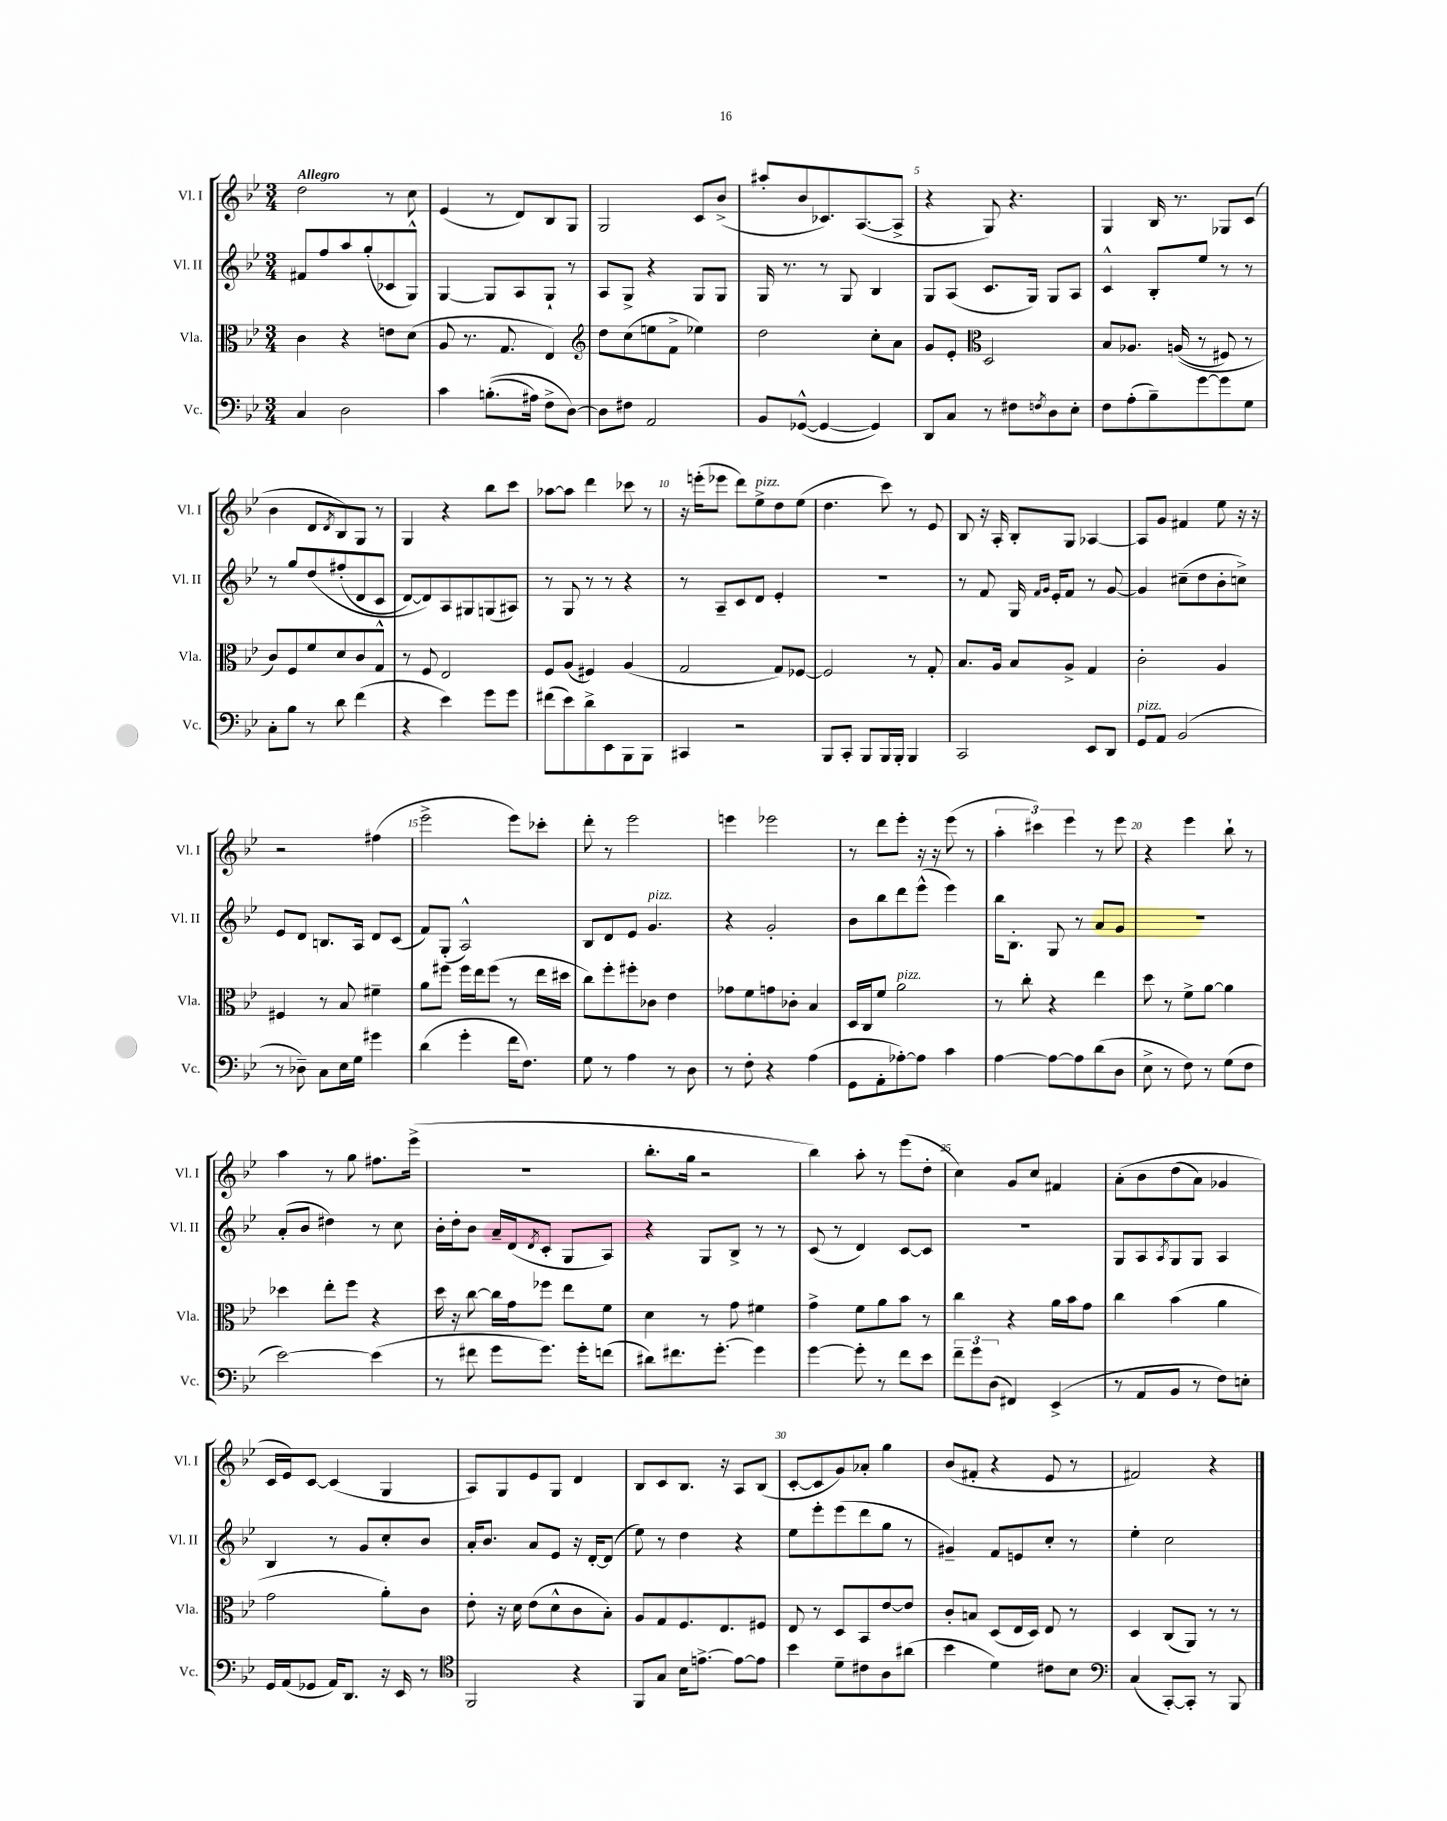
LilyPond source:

<<
\new StaffGroup <<
\new Staff = "s0" \with { instrumentName = "Vl. I" shortInstrumentName = "Vl. I" } {
    \clef treble \key bes \major \numericTimeSignature \time 3/4 \tempo "Allegro"
    d''2 r8 c''8 |
    ees'4( r8 d'8) bes8 g8 |
    g2 c'8 bes'8->( |
    ais''8-. bes'8 ces'8.) a8.~( a8-> |
    r4 g8) r4. |
    g4 bes16 r8. ges8 c'8( |
    bes'4 d'8 \acciaccatura { d'8 } bes8) g8 r8 |
    g4 r4 bes''8 c'''8 |
    aes''8~ aes''8 d'''4 ces'''8 r8 |
    r16 e'''16-.( ees'''8 d'''8) ees''8->^\markup { \italic "pizz." } d''8 ees''8( |
    d''4. c'''8) r8 ees'8 |
    bes8 r16 a16-. bes8-. g8 aes4~ |
    aes8 g'8 fis'4 ees''8 r16 r16 |
    r2 fis''4( |
    ees'''2-> ees'''8) ces'''8-. |
    d'''8-. r8 ees'''2 |
    e'''4 ees'''2 |
    r8 d'''8 ees'''8-. r16 r16 ees'''8( r8 |
    \tuplet 3/2 { a''4-. cis'''4) ees'''4 } r8 ees'''8 |
    r4 ees'''4 bes''8-! r8 |
    a''4 r8 g''8 fis''8. ees'''16->( |
    R2. |
    bes''8.-. g''16 r2 |
    bes''4) a''8-. r8 ees'''8( d''8-. |
    c''4) g'8 c''8 fis'4 |
    a'8-.\( bes'8 d''8( a'8) ges'4 |
    c'16 ees'16\) c'8~ c'4( g4 |
    a8) g8 ees'8 g8 d'4 |
    bes8 c'8 bes8. r16 a8 bes8( |
    c'8~-. c'8 g'8) aes'8-. g''4 |
    bes'8( fis'8-. r4 ees'8 r8 |
    fis'2) r4 \bar "|." |
}
\new Staff = "s1" \with { instrumentName = "Vl. II" shortInstrumentName = "Vl. II" } {
    \clef treble \key bes \major \numericTimeSignature \time 3/4
    fis'8 f''8 a''8 g''8-.( ces'8 g8-^) |
    g4~ g8 a8 g8-! r8 |
    a8 g8-> r4 g8 g8 |
    g16 r8. r8 g8 bes4 |
    g8 a8( c'8. g16) g8 a8 |
    c'4-^ bes8-. ees''8 r8 r8 |
    r8 g''8 d''8\( fis''8-.( d'8 c'8 |
    d'8~) d'8\) a8 gis8 g8( ais8) |
    r8 g8 r8 r8 r4 |
    r8 a8-- c'8 d'8 ees'4-. |
    R2. |
    r8 f'8 g16 \grace { f'16 g'16 } ees'16-. f'8 r8 g'8~ |
    g'4 cis''8--( d''8 bes'8-. c''8->) |
    ees'8 d'8 b8. a16 d'8 c'8( |
    f'8) g8-.( a2-^) |
    bes8 d'8 ees'8 g'4.^\markup { \italic "pizz." } |
    r4 g'2-. |
    bes'8 bes''8 d'''8 ees'''8-^( ees'''4) |
    bes''16 bes8.-. g8 r8 a'8 g'8 |
    R2. |
    a'8-.( bes'8 dis''4) r8 c''8 |
    bes'16-. d''16-. bes'8 a'16-- d'16( \acciaccatura { d'8 } c'8-. g8 a8) |
    r4 g8 bes8-> r8 r8 |
    c'8( r8 d'4) c'8~ c'8 |
    R2. |
    g8 a8 \acciaccatura { a8 } g8 g8 a4 |
    bes4 r8 g'8 c''8-. bes'8 |
    a'16-. bes'8. a'8 ees'8 r16 d'16~-. d'8( |
    ees''8) r8 d''4 r4 |
    ees''8 ees'''8-. ees'''8( d'''8 g''8 r8 |
    gis'4--) f'8 e'8 c''8-. r8 |
    ees''4-. c''2 \bar "|." |
}
\new Staff = "s2" \with { instrumentName = "Vla." shortInstrumentName = "Vla." } {
    \clef alto \key bes \major \numericTimeSignature \time 3/4
    c'4 r4 e'8 d'8( |
    a8 r8. g8. ees4) |
    \clef treble d''8 c''8( e''8 f'8-> ees''4) |
    d''2 c''8-. a'8 |
    g'8 ees'8-. \clef alto d2 |
    bes8 aes8. a16(\( r8 fis8) r8 |
    c'8\) f8 f'8 d'8 c'8 g8-^ |
    r8 f8 ees2 |
    f8 a8( fis4) a4( |
    g2 g8) fes8~ |
    fes2 r8 g8-. |
    bes8. a16 bes8 a8-> g4 |
    c'2-. a4 |
    fis4 r8 bes8 fis'4-- |
    a'8 fis''8 fis''16 ees''16 fis''8( r8 ees''16 dis''16 |
    c''8) f''8-. fis''8-. ces'8 ees'4 |
    ges'8 f'8 g'8 ces'8-. bes4 |
    d16 c16 f'8 a'2^\markup { \italic "pizz." } |
    r8 c''8-. r4 ees''4 |
    d''8 r8 f'8-> a'8~ a'4 |
    des''4 ees''8-. f''8 r4 |
    d''16 r16 c''8~ c''16 g'16 fes''8 ees''8 f'8 |
    d'4 r8 g'8 fis'4 |
    g'4-> f'8 a'8 bes'8 r8 |
    c''4 r4 a'16 bes'16 g'8 |
    c''4 bes'4( a'4 |
    g'2 a'8-.) c'8 |
    ees'8-. r16 d'16 ees'8( d'8-^ c'8 bes8-.) |
    a8 g8 f8. ees8. fis8 |
    ees8 r8 d8 bes,8 ees'8~ ees'8 |
    c'8-. b8 d8( ees16 d16) ees8 r8 |
    d4 c8( a,8) r8 r8 \bar "|." |
}
\new Staff = "s3" \with { instrumentName = "Vc." shortInstrumentName = "Vc." } {
    \clef bass \key bes \major \numericTimeSignature \time 3/4
    c4 d2 |
    c'4 b8.-.(\( ais16) f8-> d8~\) |
    d8 fis8 a,2 |
    bes,8 ges,8~-^( ges,4~ ges,4) |
    d,8 c8 r8 fis8 \acciaccatura { f8 } d8 ees8-. |
    f8 a8-.( bes8--) g'8~ g'8 g8 |
    c8-. bes8 r8 d'8 f'4( |
    r4 ees'4) g'8 g'8 |
    fis'8( ees'8) d'8-> ees,8 bes,,8 bes,,8 |
    cis,4 r2 |
    bes,,8 c,8-. bes,,8 bes,,16 bes,,16-. bes,,4 |
    c,2 ees,8 d,8 |
    g,8^\markup { \italic "pizz." } a,8 bes,2( |
    r8 des8--) c8 ees16 g16 gis'4 |
    d'4( g'4-. f'16 f8.) |
    g8 r8 a4 r8 d8 |
    r8 f8-. r4 a4( |
    g,8 a,8-. aes8~-.) aes8 c'4 |
    a4~ a8~ a8 d'8( d8 |
    ees8-> r8 f8) r8 g8( f8 |
    ees'2~) ees'4( |
    r8 fis'8 g'8 g'8.) g'16-. f'8( |
    dis'8) fis'8. g'8.~-. g'4 |
    g'4~ g'8-. r8 f'8 ees'8 |
    \tuplet 3/2 { f'8-- g'8 d8( } fis,4) ees,4->( |
    r8 a,8 bes,8 r8 f8) e8-. |
    g,16 a,16( ges,8 a,16) d,8. r16 ees,16 r8 |
    \clef tenor f,2 r4 |
    f,8 g8 bes16 e'8.~-> e'8~ e'8 |
    bes'4 d'8-- cis'8 a8 ais'8( |
    bes'4 d'4) cis'8 bes8 |
    \clef bass c4( c,8~-.) c,8-. r8 bes,,8 \bar "|." |
}
>>
>>
\layout { \context { \Score \override BarNumber.break-visibility = ##(#f #t #t) barNumberVisibility = #(every-nth-bar-number-visible 5) } }
